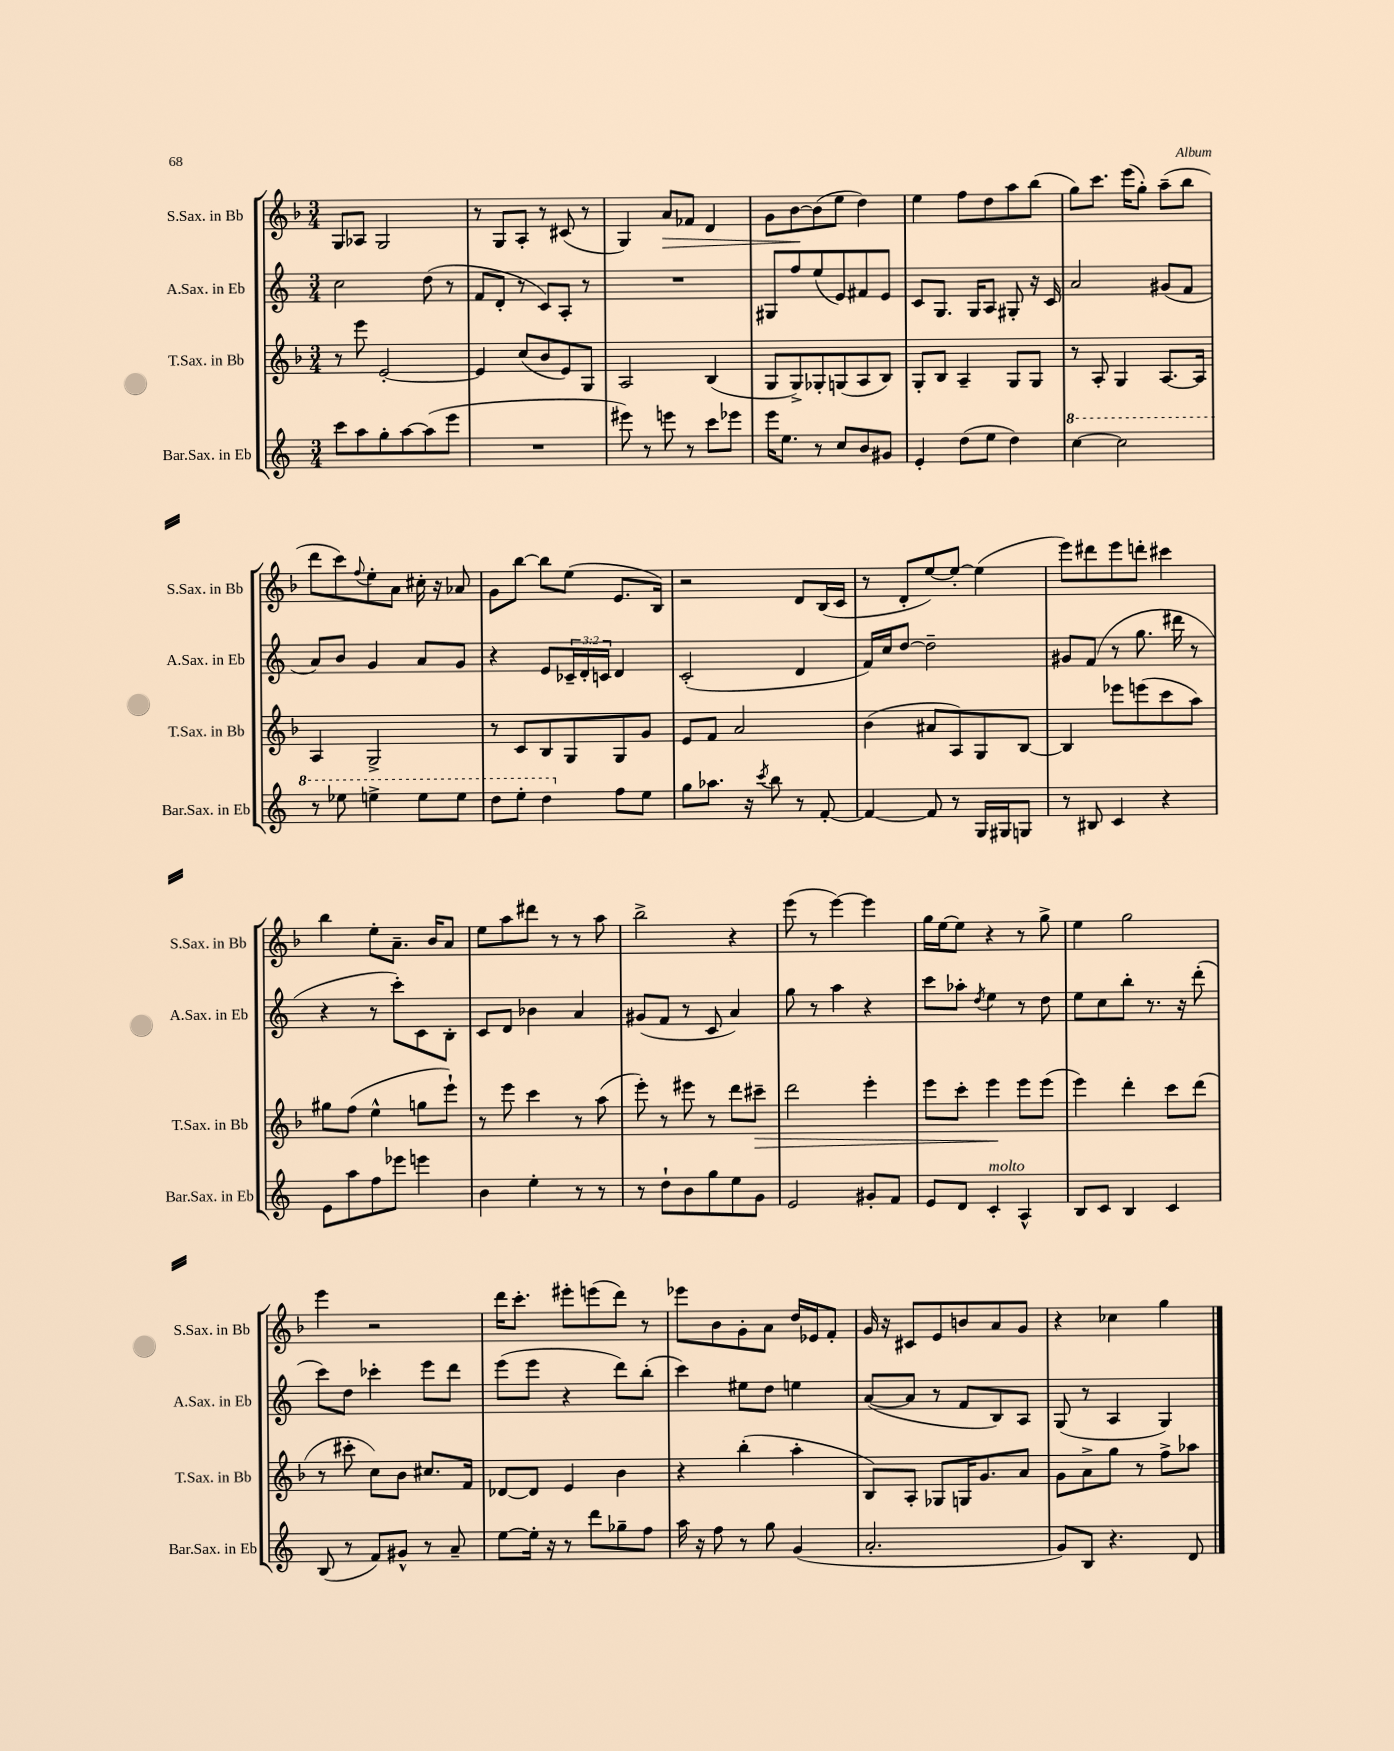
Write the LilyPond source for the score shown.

<<
\new StaffGroup <<
\new Staff = "s0" \with { instrumentName = "S.Sax. in Bb" shortInstrumentName = "S.Sax. in Bb" } {
    \clef treble \key f \major \numericTimeSignature \time 3/4
    g8 aes8 g2 |
    r8 g8 a8-. r8 cis'8( r8 |
    g4) a'8\> fes'8 d'4 |
    g'8 bes'8~\! bes'8( e''8 d''4) |
    e''4 f''8 d''8 a''8 bes''8( |
    g''8) c'''8. e'''16( g''8-.) a''8--( bes''8 |
    d'''8 c'''8) \appoggiatura { f''8 } e''8-. a'8 cis''16-. r16 aes'8 |
    g'8 bes''8~ bes''8 e''8( e'8. bes16) |
    r2 d'8 bes16( c'16 |
    r8 d'8-. e''8~) e''8~-. e''4( |
    e'''8) dis'''8 e'''8 d'''8-. cis'''4 |
    bes''4 e''8-. a'8.-- bes'16 a'8 |
    e''8 a''8 dis'''8 r8 r8 a''8 |
    bes''2-> r4 |
    e'''8( r8 e'''4~) e'''4 |
    g''16 e''16~ e''8 r4 r8 g''8-> |
    e''4 g''2 |
    e'''4 r2 |
    d'''16 c'''8.-. eis'''8-. e'''8( d'''8) r8 |
    ees'''8 bes'8 g'8-. a'8 d''16 ees'16 f'8-. |
    g'16 r16 cis'8 e'8 b'8 a'8 g'8 |
    r4 ces''4 g''4 \bar "|." |
}
\new Staff = "s1" \with { instrumentName = "A.Sax. in Eb" shortInstrumentName = "A.Sax. in Eb" } {
    \clef treble \key c \major \numericTimeSignature \time 3/4 \override Staff.TupletNumber.text = #tuplet-number::calc-fraction-text
    c''2 d''8( r8 |
    f'8 d'8-. r8 c'8) a8-. r8 |
    R2. |
    gis8 f''8 e''8( e'8) fis'8 e'8 |
    c'8 g8. g16 a8 gis8-. r16 c'16 |
    a'2 gis'8( f'8 |
    a'8) b'8 g'4 a'8 g'8 |
    r4 e'8 \tuplet 3/2 { ces'16-- d'16-. c'16 } d'4 |
    c'2-.( d'4 |
    f'16) c''16 d''8~ d''2-- |
    gis'8 f'8( r8 g''8. dis'''16 r8 |
    r4 r8 c'''8-.) c'8 b8-. |
    c'8 d'8 bes'4 a'4 |
    gis'8( f'8 r8 c'8 a'4) |
    g''8 r8 a''4 r4 |
    c'''8 aes''8-. \acciaccatura { d''8 } e''4 r8 d''8 |
    e''8 c''8 b''8-. r8. r16 d'''8-.( |
    c'''8) d''8 ces'''4-. e'''8 d'''8 |
    e'''8( e'''8 r4 d'''8) b''8-.( |
    c'''4) eis''8 d''8 e''4 |
    a'8~( a'8 r8 f'8 b8) a8 |
    g8( r8 a4 g4) \bar "|." |
}
\new Staff = "s2" \with { instrumentName = "T.Sax. in Bb" shortInstrumentName = "T.Sax. in Bb" } {
    \clef treble \key f \major \numericTimeSignature \time 3/4
    r8 e'''8 e'2~-. |
    e'4 c''8( bes'8 e'8) g8 |
    a2 bes4( |
    g8 g8->) ges8-. g8( a8 bes8) |
    g8-. bes8 a4-- g8 g8 |
    r8 a8-. g4 a8.~ a16 |
    a4 g2-> |
    r8 c'8 bes8 g8 g8 g'8 |
    e'8 f'8 a'2 |
    bes'4( ais'8 a8) g8 bes8~ |
    bes4 ees'''8 e'''8( c'''8 a''8) |
    gis''8 f''8( e''4-^ g''8 e'''8-!) |
    r8 e'''8 c'''4 r8 a''8( |
    e'''8-.) r8 eis'''8 r8 d'''8 cis'''8--\> |
    d'''2 e'''4-. |
    e'''8 c'''8-. e'''4\! e'''8 e'''8( |
    e'''4) d'''4-. c'''8 d'''8( |
    r8 cis'''8-. c''8) bes'8 cis''8. f'16 |
    des'8~ des'8 e'4 bes'4 |
    r4 bes''4-.( a''4-. |
    bes8) a8-. ges8 g16 g'8. a'8 |
    g'8 a'8-> g''8 r8 f''8-> aes''8 \bar "|." |
}
\new Staff = "s3" \with { instrumentName = "Bar.Sax. in Eb" shortInstrumentName = "Bar.Sax. in Eb" } {
    \clef treble \key c \major \numericTimeSignature \time 3/4
    c'''8 a''8 g''8-. a''8~ a''8( e'''8 |
    R2. |
    eis'''8) r8 e'''8 r8 c'''8 ees'''8 |
    e'''16 e''8. r8 c''8 b'8 gis'8 |
    e'4-. d''8( e''8 d''4) |
    \ottava #1 c'''4~ c'''2 |
    r8 ees'''8 e'''4-> e'''8 e'''8 |
    d'''8 e'''8-. d'''4 \ottava #0 f''8 e''8 |
    g''8 aes''8. r16 \acciaccatura { c'''8 } b''8 r8 f'8~-. |
    f'4~ f'8 r8 g16 gis16 g8 |
    r8 bis8 c'4 r4 |
    e'8 a''8 f''8 ees'''8 e'''4 |
    b'4 e''4-. r8 r8 |
    r8 d''8-! b'8 g''8 e''8 g'8 |
    e'2 gis'8-. f'8 |
    e'8 d'8 c'4-.^\markup { \italic "molto" } a4-^ |
    b8 c'8 b4 c'4 |
    b8( r8 f'8) gis'8-^ r8 a'8-- |
    e''8~ e''16-. r16 r8 d'''8 ges''8-- f''8 |
    a''16 r16 f''8 r8 g''8 g'4( |
    a'2.-. |
    g'8) b8 r4. d'8 \bar "|." |
}
>>
>>
\layout { \context { \Score \remove "Bar_number_engraver" } }
